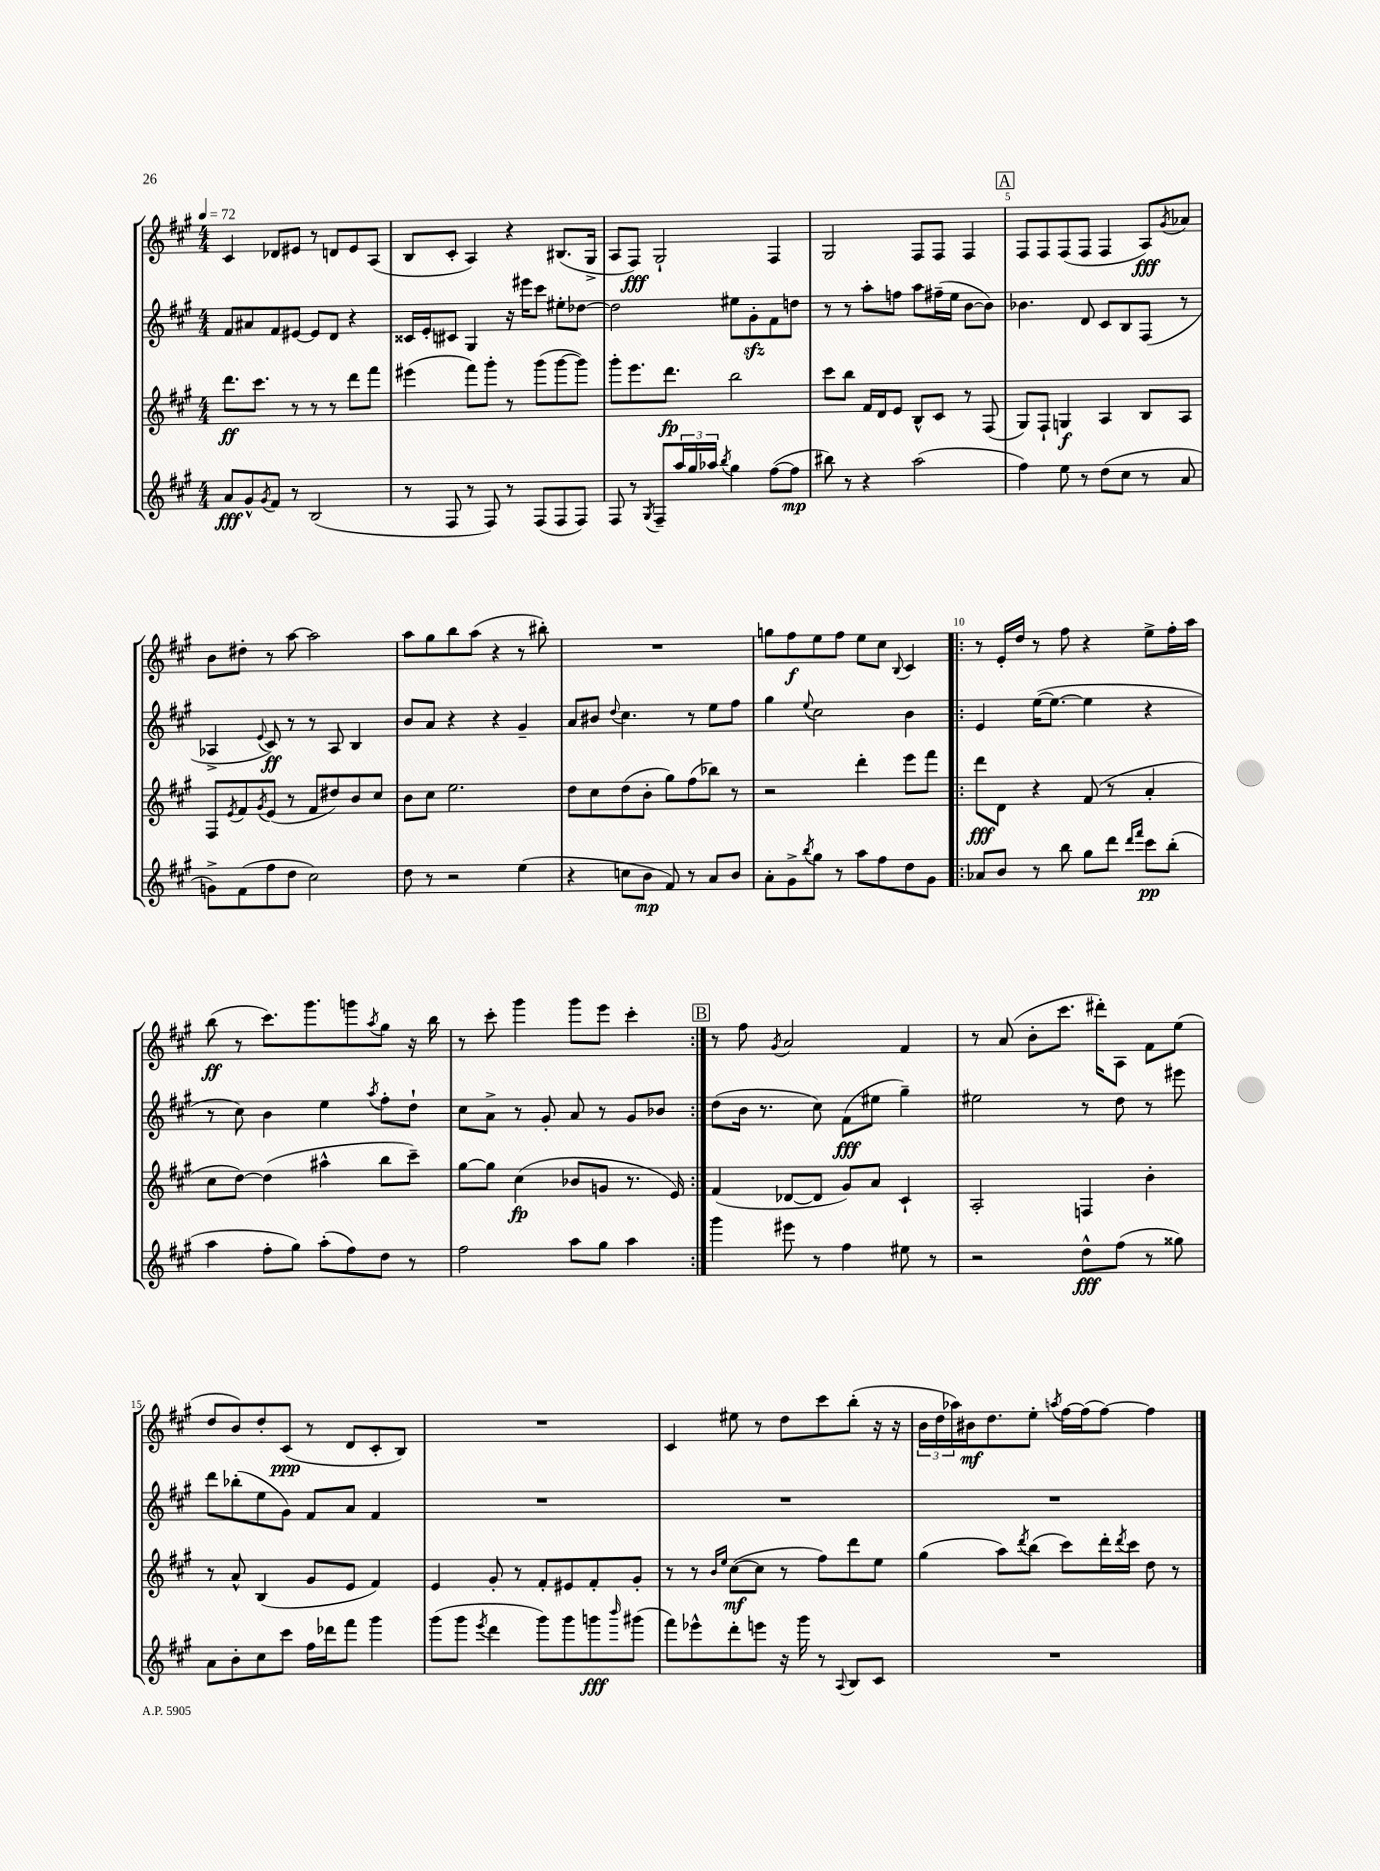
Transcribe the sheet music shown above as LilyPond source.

<<
\new StaffGroup <<
\new Staff = "s0" {
    \clef treble \key a \major \numericTimeSignature \time 4/4 \tempo 4 = 72
    cis'4 des'8 eis'8 r8 d'8 eis'8 a8( |
    b8 cis'8-. a4) r4 bis8.( gis16-> |
    a8 fis8\fff) gis2-! fis4 |
    gis2 fis8 fis8 fis4 |
    \mark \markup { \box "A" } fis8 fis8 fis8( fis8 fis4 a8\fff) \acciaccatura { gis'8 } aes'8 |
    b'8 dis''8-. r8 a''8~ a''2 |
    a''8 gis''8 b''8 a''8( r4 r8 bis''8-.) |
    R1 |
    g''8 fis''8\f e''8 fis''8 e''8 cis''8 \appoggiatura { b8 } cis'4 |
    \repeat volta 2 { r8 e'16-. d''16 r8 fis''8 r4 e''8-> fis''16-. a''16 |
    b''8\ff( r8 cis'''8.) gis'''8. g'''8 \acciaccatura { a''8 } gis''8 r16 b''16 |
    r8 cis'''8-. gis'''4 gis'''8 e'''8 cis'''4-. | }
    \mark \markup { \box "B" } r8 fis''8 \acciaccatura { gis'8 } a'2 fis'4 |
    r8 a'8( b'8-. cis'''8. dis'''16-.) a8 fis'8 e''8( |
    d''8 b'8) d''8-. cis'8\ppp( r8 d'8 cis'8-. b8) |
    R1 |
    cis'4 eis''8 r8 d''8 cis'''8 b''8-.( r16 r16 |
    \tuplet 3/2 { b'16 d''16 aes''16) } bis'16\mf d''8. e''8-. \acciaccatura { a''8 } fis''16~ fis''16( fis''8~) fis''4 \bar "|." |
}
\new Staff = "s1" {
    \clef treble \key a \major \numericTimeSignature \time 4/4
    fis'8 ais'8 fis'8 eis'8~ eis'8 d'8 r4 |
    cisis'16 e'16-. cis'8 gis4 r16 eis'''16 cis'''8 eis''8-. des''8~ |
    des''2 eis''8 gis'8-.\sfz fis'8 d''8 |
    r8 r8 a''8-. f''8 a''8 fis''16--( e''16 b'8~ b'8) |
    \mark \markup { \box "A" } bes'4. d'8 cis'8 b8 fis8( r8 |
    aes4-> \appoggiatura { e'8 } cis'8\ff) r8 r8 aes8 b4 |
    b'8 a'8 r4 r4 gis'4-- |
    a'8 bis'8 \appoggiatura { d''8 } cis''4. r8 e''8 fis''8 |
    gis''4 \appoggiatura { e''8 } cis''2 b'4 |
    \repeat volta 2 { e'4 e''16~( e''8.~ e''4 r4 |
    r8 cis''8) b'4 e''4 \acciaccatura { a''8 } fis''8-. d''8-! |
    cis''8 a'8-> r8 gis'8-. a'8 r8 gis'8 bes'8 | }
    \mark \markup { \box "B" } d''8( b'16 r8. cis''8) fis'8\fff( eis''8 gis''4--) |
    eis''2 r8 d''8 r8 eis'''8 |
    d'''8 bes''8-.( e''8 gis'8) fis'8 a'8 fis'4 |
    R1 |
    R1 |
    R1 \bar "|." |
}
\new Staff = "s2" {
    \clef treble \key a \major \numericTimeSignature \time 4/4
    d'''8.\ff cis'''8. r8 r8 r8 d'''8 fis'''8 |
    eis'''4( fis'''8) gis'''8-. r8 gis'''8( gis'''8~ gis'''8) |
    gis'''8-. e'''8. d'''8.\fp b''2 |
    cis'''8 b''8 fis'16 d'16 e'8 b8-^ cis'8 r8 fis8( |
    \mark \markup { \box "A" } gis8) fis8-! g4\f a4 b8 a8 |
    fis8 \acciaccatura { e'8 } fis'8 \acciaccatura { gis'8 } e'8( r8 fis'8 dis''8) b'8 cis''8 |
    b'8 cis''8 e''2. |
    d''8 cis''8 d''8( b'8-. gis''8) fis''8( bes''8) r8 |
    r2 d'''4-. e'''8 fis'''8 |
    \repeat volta 2 { d'''8\fff d'8 r4 fis'8( r8 a'4-. |
    cis''8 d''8~) d''4( ais''4-^ b''8 cis'''8--) |
    gis''8~ gis''8 cis''4\fp( bes'8 g'8 r8. e'16) | }
    \mark \markup { \box "B" } fis'4( des'8~ des'8 gis'8) a'8 cis'4-! |
    a2-. f4 b'4-. |
    r8 a'8-^ b4( gis'8 e'8 fis'4) |
    e'4 gis'8-. r8 fis'8-. eis'8 fis'8-. gis'8-. |
    r8 r8 \grace { b'16 e''16 } cis''8~\mf( cis''8 r8 fis''8) d'''8 e''8 |
    gis''4( a''8) \acciaccatura { d'''8 } b''8( cis'''8) d'''16-. \acciaccatura { d'''8 } cis'''16 d''8 r8 \bar "|." |
}
\new Staff = "s3" {
    \clef treble \key a \major \numericTimeSignature \time 4/4
    a'8\fff gis'8-^ \acciaccatura { gis'8 } fis'8 r8 b2( |
    r8 fis8 r8 fis8) r8 fis8( fis8 fis8) |
    fis8 r8 \acciaccatura { gis8 } fis8-- \tuplet 3/2 { a''16 gis''16 aes''16 } \acciaccatura { b''8 } gis''4 fis''8~( fis''8\mp |
    bis''8) r8 r4 a''2( |
    \mark \markup { \box "A" } fis''4) e''8 r8 d''8( cis''8 r8 a'8 |
    g'8->) fis'8( fis''8 d''8 cis''2) |
    d''8 r8 r2 e''4( |
    r4 c''8 b'8\mp fis'8) r8 a'8 b'8 |
    a'8-. gis'8-> \acciaccatura { b''8 } gis''8 r8 a''8 fis''8 d''8 gis'8 |
    \repeat volta 2 { aes'8 b'8 r8 b''8 gis''8 d'''8 \grace { d'''16 fis'''16 } cis'''8\pp b''8-.( |
    a''4 fis''8-. gis''8) a''8-.( fis''8) d''8 r8 |
    fis''2 a''8 gis''8 a''4 | }
    \mark \markup { \box "B" } gis'''4 eis'''8 r8 fis''4 eis''8 r8 |
    r2 d''8-^\fff fis''8( r8 gisis''8) |
    a'8 b'8-. cis''8 cis'''8 fis''16 des'''16 fis'''8 gis'''4 |
    gis'''8( gis'''8 \acciaccatura { e'''8 } d'''4 gis'''8) gis'''8 g'''8\fff \grace { b'''16 } gis'''8( |
    fis'''8) ees'''8-^ d'''8-. e'''8 r16 gis'''16 r8 \appoggiatura { a8 } b8 cis'8 |
    R1 \bar "|." |
}
>>
>>
\layout { \context { \Score \override BarNumber.break-visibility = ##(#f #t #t) barNumberVisibility = #(every-nth-bar-number-visible 5) } }
